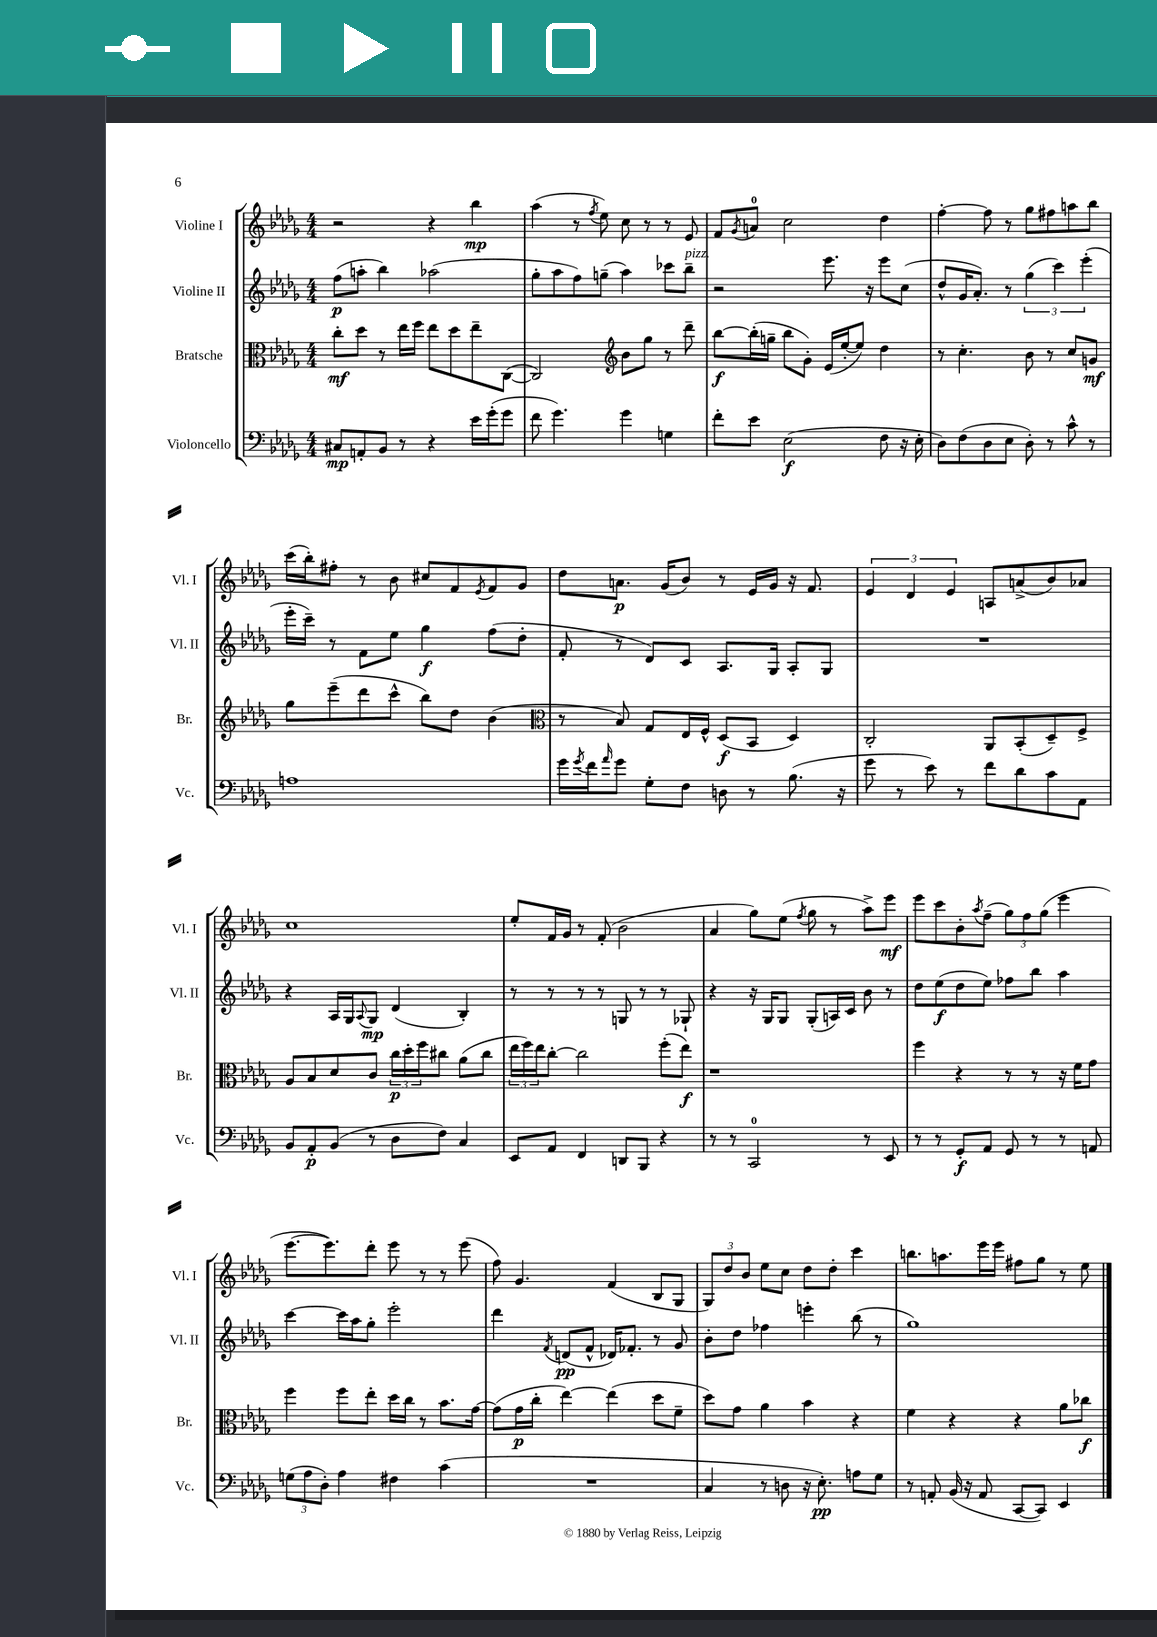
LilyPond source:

<<
\new StaffGroup <<
\new Staff = "s0" \with { instrumentName = "Violine I" shortInstrumentName = "Vl. I" } {
    \clef treble \key des \major \numericTimeSignature \time 4/4
    r2 r4 bes''4\mp |
    aes''4( r8 \acciaccatura { f''8 } ees''8) c''8 r8 r8 ees'8 |
    f'8 \acciaccatura { ges'8 } a'8-0 c''2 des''4 |
    f''4~-. f''8 r8 ges''8 fis''8 a''8 bes''8 |
    c'''16( bes''16-.) fis''8-. r8 bes'8 cis''8 f'8 \acciaccatura { ees'8 } f'8 ges'8 |
    des''8 a'8.\p ges'16( bes'8) r8 ees'16 ges'16 r16 f'8. |
    \tuplet 3/2 { ees'4 des'4 ees'4 } a8 a'8->( bes'8) aes'8 |
    c''1 |
    ees''8-. f'16 ges'16 r8 f'8-.( bes'2 |
    aes'4 ges''8) ees''8( \acciaccatura { f''8 } ges''8 r8 aes''8->) ees'''8\mf |
    ees'''8 c'''8 bes'8-. \acciaccatura { aes''8 } f''8--( \tuplet 3/2 { ges''8) f''8 ges''8( } ees'''4 |
    ees'''8.~ ees'''8.) des'''8-. ees'''8 r8 r8 ees'''8( |
    f''8) ges'4. f'4( bes8 ges8 |
    \tuplet 3/2 { ges8) des''8 bes'8 } ees''8 c''8 des''8 des''8-. c'''4 |
    b''8. a''8. ees'''16 ees'''16 fis''8 ges''8 r8 ees''8 \bar "|." |
}
\new Staff = "s1" \with { instrumentName = "Violine II" shortInstrumentName = "Vl. II" } {
    \clef treble \key des \major \numericTimeSignature \time 4/4
    f''8\p( a''8-. bes''4) aes''2( |
    ges''8-. aes''8 f''8) g''8--( aes''4) ces'''8 bes''8--^\markup { \italic "pizz." } |
    r2 ees'''8. r16 ees'''8 c''8( |
    des''8-^ ges'16 aes'8.-.) r8 \tuplet 3/2 { ges''4( c'''4) ees'''4-.( } |
    ees'''16-. c'''16--) r8 f'8 ees''8 ges''4\f f''8( des''8-. |
    f'8-. r8 des'8) c'8 aes8. ges16 aes8-. ges8 |
    R1 |
    r4 aes16 ges16 \appoggiatura { aes8 } ges8\mp des'4( bes4-.) |
    r8 r8 r8 r8 g8 r8 r8 ges8-! |
    r4 r16 ges16 ges8 ges8-.( a16) c'16 bes'8 r8 |
    des''8 ees''8\f( des''8 ees''8) fes''8 bes''8 aes''4 |
    c'''4~ c'''16 aes''16 ges''8-. ees'''2-. |
    des'''4 \acciaccatura { f'8 } d'8\pp( f'8-^ des'16) fes'8.-. r8 ges'8 |
    bes'8-. des''8 fes''4 e'''4-. bes''8( r8 |
    ges''1) \bar "|." |
}
\new Staff = "s2" \with { instrumentName = "Bratsche" shortInstrumentName = "Br." } {
    \clef alto \key des \major \numericTimeSignature \time 4/4
    c''8-.\mf des''8 r8 ees''16 f''16 ees''8 des''8 ees''8-- c8~( |
    c2) \clef treble bes'8 ges''8 r8 des'''8-- |
    bes''8~\f bes''16-.( g''16-- bes''8 ges'8-.) ees'16( ees''16~-. ees''8) des''4 |
    r8 c''4.-. bes'8 r8 c''8 g'8\mf |
    ges''8 ees'''8--( des'''8 c'''8-^ bes''8) des''8 bes'4( |
    \clef alto r8 bes8) ges8 ees16 f16-^ des8\f( bes,8 des4) |
    c2-. aes,8 bes,8-.( des8--) f8-> |
    aes8 bes8 des'8 c'8 \tuplet 3/2 { c''16\p des''16-. f''16 } cis''8 aes'8( cis''8 |
    \tuplet 3/2 { ees''16 f''16) ees''16 } c''8~-. c''2 f''8-.( ees''8\f) |
    r1 |
    f''4 r4 r8 r8 r16 f'16 ges'8 |
    f''4 f''8 ees''8-. des''16 c''16 r8 bes'8. ges'16~ |
    ges'8( ges'16\p c''16-. ees''4~) ees''4( des''8 f'8-- |
    des''8) ges'8 aes'4 bes'4 r4 |
    f'4 r4 r4 aes'8 ces''8\f \bar "|." |
}
\new Staff = "s3" \with { instrumentName = "Violoncello" shortInstrumentName = "Vc." } {
    \clef bass \key des \major \numericTimeSignature \time 4/4
    cis8\mp a,8-. bes,8 r8 r4 ees'16 ges'16-.( ges'8 |
    f'8 ges'4.) ges'4 g4 |
    f'8-. ees'8 ees2\f( f8 r16 ees16-. |
    des8) f8( des8 ees8 des8-.) r8 c'8-^ r8 |
    a1 |
    ges'16 \acciaccatura { ges'8 } f'16 \grace { aes'16 } ges'8 ges8-. f8 d8 r8 bes8.( r16 |
    ges'8 r8 ees'8) r8 f'8 des'8 c'8 aes,8 |
    bes,8 aes,8-.\p bes,8( r8 des8 f8) c4 |
    ees,8 aes,8 f,4 d,8 bes,,8 r4 |
    r8 r8 c,2-0 r8 ees,8 |
    r8 r8 ges,8-.\f aes,8 ges,8 r8 r8 a,8 |
    \tuplet 3/2 { g8( aes8 des8-.) } aes4 fis4 c'4( |
    R1 |
    c4 r8 d8 r16 ees8.-.\pp) a8 ges8 |
    r8 a,8-. bes,16( r16 a,8 c,8~ c,8) ees,4 \bar "|." |
}
>>
>>
\layout { \context { \Score \remove "Bar_number_engraver" } }
